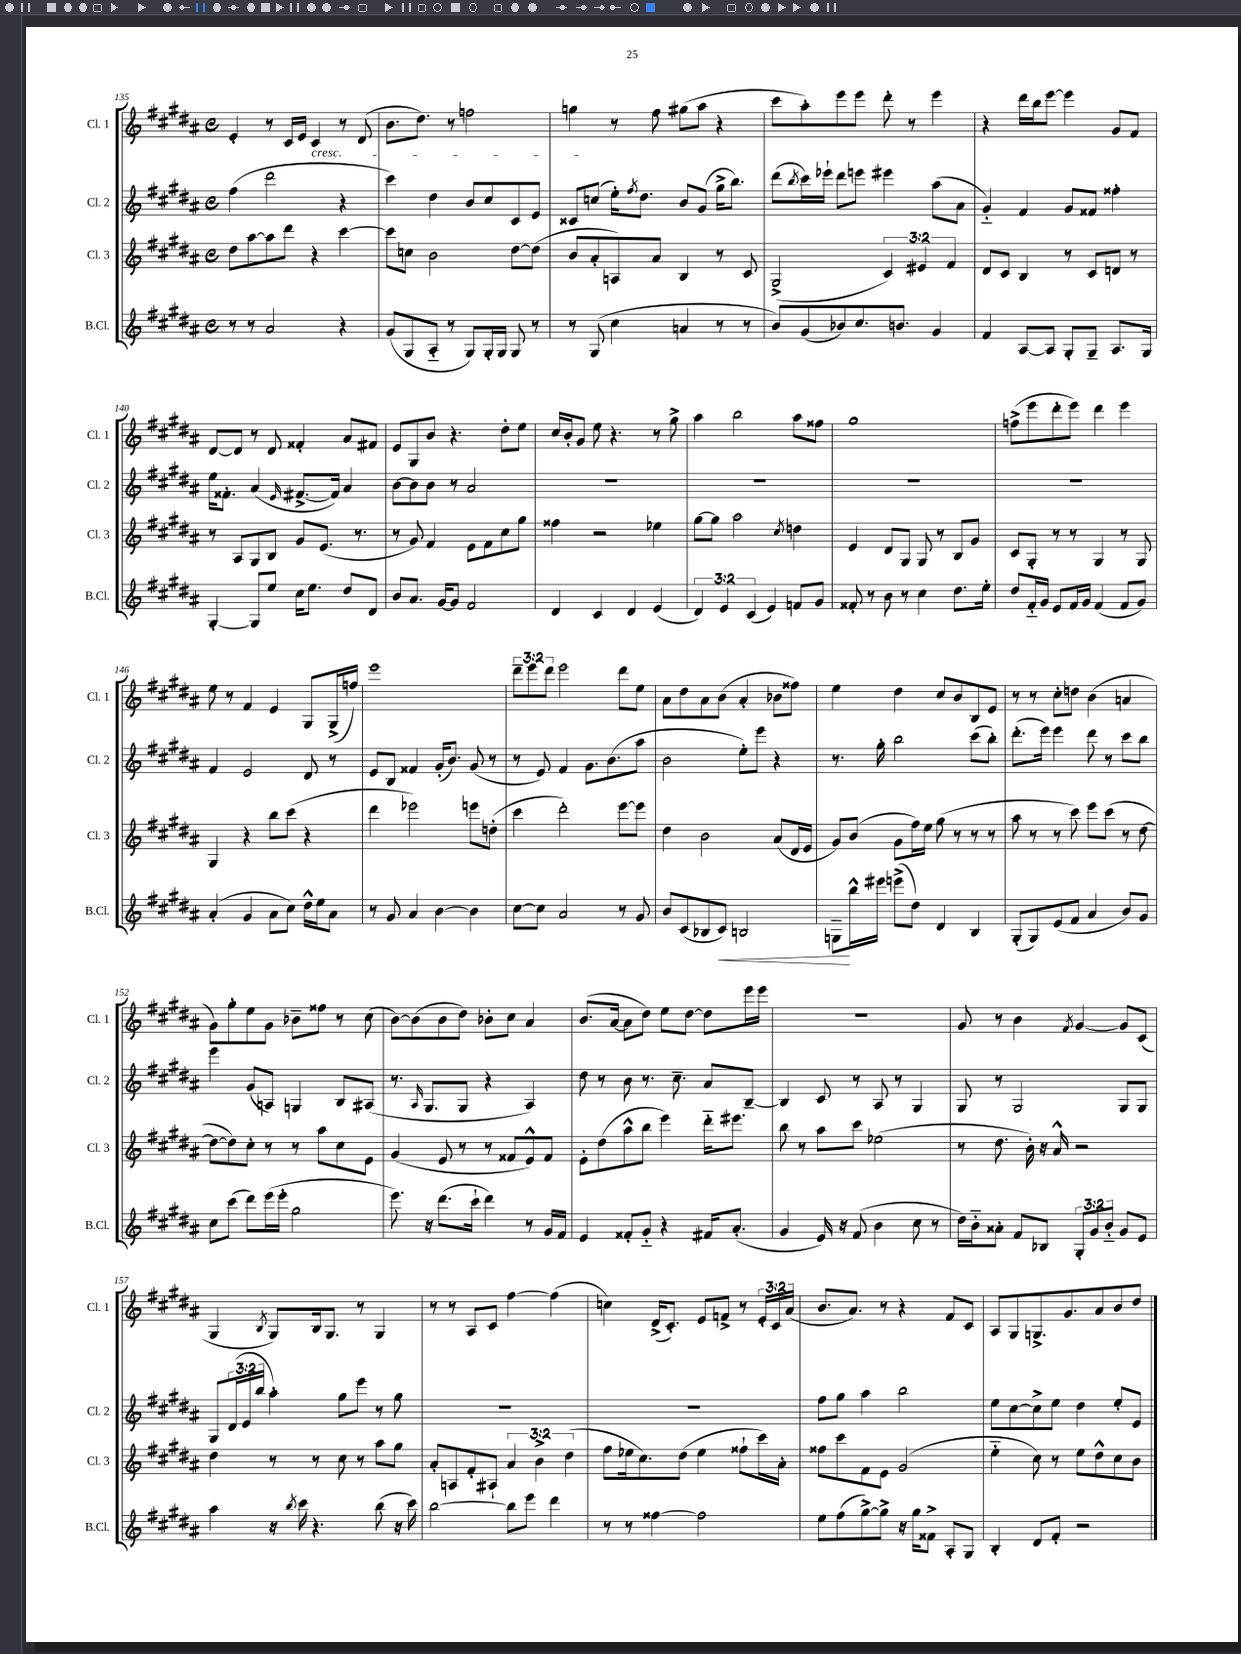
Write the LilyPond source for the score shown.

<<
\new StaffGroup <<
\new Staff = "s0" \with { instrumentName = "Cl. 1" shortInstrumentName = "Cl. 1" } {
    \clef treble \key b \major \defaultTimeSignature \time 4/4 \override Staff.TupletNumber.text = #tuplet-number::calc-fraction-text
    e'4-. r8 cis'16 e'16 cis'4\cresc r8 dis'8( |
    b'8. dis''8.) r8 f''2 |
    g''4\! r8 fis''8 gis''8( ais''8 r4 |
    cis'''8 ais''8-.) e'''8 e'''8 dis'''8-. r8 e'''4 |
    r4 dis'''16 b''16 e'''8~ e'''4 gis'8 fis'8 |
    dis'8~ dis'8 r8 dis'8 fisis'4-. ais'8 fis'8 |
    e'8 gis8 b'8 r4. dis''8-. e''8 |
    cis''16 b'16-. gis'8 e''8 r4. r8 gis''8-> |
    ais''4 b''2 ais''8 fisis''8 |
    gis''1 |
    f''8->( e'''8 dis'''8-. e'''8) dis'''4 e'''4 |
    e''8 r8 fis'4 e'4 gis8 gis16->( f''16) |
    e'''1 |
    \tuplet 3/2 { dis'''8-- e'''8 dis'''8 } e'''2 dis'''8 e''8 |
    ais'8 dis''8 ais'8 b'8( ais'4-. bes'8 fisis''8) |
    e''4 dis''4 cis''8 b'8 b8 e'8 |
    r8 r8 cis''8-. d''8 b'4( a'4 |
    gis'8) gis''8-. e''8 gis'8 bes'8-- fisis''8 r8 cis''8( |
    b'8~) b'8( b'8 dis''8) bes'8-. cis''8 ais'4 |
    b'8.( ais'16~ ais'8 dis''8) e''8 dis''8~ dis''8 e'''16 e'''16 |
    R1 |
    gis'8 r8 b'4 \acciaccatura { fis'8 } gis'4~ gis'8 cis'8( |
    gis4 \acciaccatura { b8 } gis8) b16 gis8. r8 gis4 |
    r8 r8 ais8 cis'8 fis''4~ fis''4( |
    c''4) dis'16->( cis'8.-.) e'8 f'8-> r8 \tuplet 3/2 { e'16-. cis'16 ais'16( } |
    b'8. ais'8.) r8 r4 fis'8 cis'8 |
    ais8 gis8 g8.-> gis'8. ais'8 b'8 dis''8 \bar "|." |
}
\new Staff = "s1" \with { instrumentName = "Cl. 2" shortInstrumentName = "Cl. 2" } {
    \clef treble \key b \major \defaultTimeSignature \time 4/4 \override Staff.TupletNumber.text = #tuplet-number::calc-fraction-text
    fis''4( dis'''2 r4 |
    cis'''4) dis''4 b'8 cis''8 cis'8 e'8 |
    cisis'8 c''8( e''16-.) \acciaccatura { fis''8 } dis''8. b'8 gis'8( gis''16-> b''8.) |
    dis'''8( \acciaccatura { b''8 } cis'''16) ees'''16-! dis'''8 e'''8 eis'''4 ais''8( ais'8 |
    gis'4-_) fis'4 gis'8 fisis'8 fisis''4-. |
    e''16 fisis'8.-. ais'4( \grace { e'16 } fis'8.~-> fis'16) ais'4 |
    b'8~ b'8 b'8 r8 ais'2 |
    R1 |
    R1 |
    R1 |
    R1 |
    fis'4 e'2 dis'8 r8 |
    e'8 b8 fisis'4 gis'16-.( b'8.) gis'8( r8 |
    r8 e'8) fis'4 gis'8. b'8.( ais''8 |
    b'2 e''8-.) e'''8 r4 |
    r8. gis''16-. b''2 cis'''8( b''8-.) |
    dis'''8.-.( e'''16) e'''4 dis'''8 r8 cis'''8 b''8 |
    e'''4 gis'8( a8) g4 b8 ais8( |
    r8. \grace { ais16 } gis8. gis8 r4 ais4) |
    dis''8 r8 b'8 r8. cis''8.-- ais'8 b8~-- |
    b4 cis'8 r8 ais8 r8 gis4 |
    gis8 r8 gis2 gis8 gis8 |
    gis8 \tuplet 3/2 { dis'16( e'16 b''16 } ais''4-.) gis''8 e'''8 r8 gis''8 |
    R1 |
    r1 |
    fis''8 gis''8 ais''4 b''2 |
    e''8 cis''8~ cis''8-> e''8 dis''4 e''8-. e'8 \bar "|." |
}
\new Staff = "s2" \with { instrumentName = "Cl. 3" shortInstrumentName = "Cl. 3" } {
    \clef treble \key b \major \defaultTimeSignature \time 4/4 \override Staff.TupletNumber.text = #tuplet-number::calc-fraction-text
    dis''8 ais''8~ ais''8 dis'''8 r4 cis'''4~ |
    cis'''8 c''8 b'2 dis''8~ dis''8( |
    b'8 ais'8-. a8) ais'8 b4 r8 cis'8 |
    gis2->( \tuplet 3/2 { cis'4) eis'4 fis'4 } |
    dis'8 cis'8 b4 r8 cis'8 d'8 r8 |
    r8 ais8 gis8 b8 gis'8 e'8.( r8. |
    r8 gis'8) fis'4 e'8 fis'8 cis''8 gis''8 |
    fisis''4 r2 ees''4 |
    gis''8~ gis''8 ais''2 \acciaccatura { cis''8 } d''4 |
    e'4 dis'8 gis8 gis8 r8 b8 gis'8 |
    cis'8 gis8-. r8 r8 gis4 r8 gis8 |
    gis4 r4 b''8 cis'''8( r4 |
    dis'''4 ees'''2) e'''8 d''8-.( |
    cis'''4 dis'''2-.) e'''8~ e'''8 |
    dis''4 b'2 ais'8( dis'16 e'16 |
    gis'8) b'8( gis'8 fis''16) e''16 gis''8( r8 r8 r8 |
    ais''8 r8 r8 cis'''8) e'''8 cis'''8( r8 dis''8~ |
    dis''8~ dis''8) cis''8-. r8 r8 ais''8 cis''8 e'8 |
    gis'4( e'8 r8 r8 fisis'8 e'8-^) fisis'8 |
    e'8-. dis''8( ais''8-^ b''8 e'''4) dis'''16-_ eis'''8. |
    b''8 r8 ais''8 cis'''8 ees''2( |
    r8 dis''8. b'16-.) r16 ais'16-^ r2 |
    dis''4 r8 r8 cis''8 r8 ais''8 gis''8 |
    ais'8-. a8 fis'8-. ais8-! \tuplet 3/2 { ais'4 b'4-> dis''4( } |
    fis''8 ees''16 cis''8.) dis''8( ees''4 fisis''8-! cis'''16) ais'16-. |
    fisis''8 cis'''8 fis'8 e'8 gis'2( |
    e''4-_ cis''8) r8 e''8 dis''8-^ cis''8 b'8 \bar "|." |
}
\new Staff = "s3" \with { instrumentName = "B.Cl." shortInstrumentName = "B.Cl." } {
    \clef treble \key b \major \defaultTimeSignature \time 4/4 \override Staff.TupletNumber.text = #tuplet-number::calc-fraction-text
    r8 r8 ais'2 r4 |
    gis'8( gis8 ais8-_ r8 gis8) gis16-. gis16 gis8 r8 |
    r8 gis8( cis''4 a'4 r8 r8 |
    b'8) gis'8( bes'8) cis''8. b'8. gis'4 |
    fis'4 ais8~ ais8 gis8-. gis8-- ais8. gis16 |
    gis4~-. gis8 e''8 cis''16 e''8. dis''8 dis'8 |
    b'8 ais'8. gis'16~ gis'8 fis'2 |
    dis'4 cis'4 dis'4 e'4( |
    \tuplet 3/2 { dis'4) e'4 cis'4( } e'4) f'8 gis'8 |
    fisis'8-. r8 b'8 r8 cis''4 dis''8. e''16-. |
    dis''8 fis'16-_ gis'16 e'8 fis'16 gis'16 fis'4( fis'8 gis'8) |
    ais'4-.( gis'4 ais'8 cis''8) dis''16-^ e''16 ais'8 |
    r8 gis'8 ais'4 b'4~ b'4 |
    cis''8~ cis''8 ais'2 r8 gis'8 |
    b'8 cis'8( bes8 cis'8\<) b2 |
    g8--\! b''16-^ eis'''16 e'''8->( dis''8) dis'4 b4 |
    gis8-.( gis8) e'8( fis'8 ais'4 b'8) gis'8 |
    cis''8 cis'''8( dis'''8) e'''16( e'''16-. gis''2 |
    e'''8.) r16 dis'''8.( cis'''16-! dis'''4) r8 gis'16 fis'16 |
    e'4 fisis'8-. gis'8-_ r4 fis'16 ais'8.-.( |
    gis'4 e'16) r16 fis'8( b'4 cis''8 r8 |
    dis''16) b'16-_ aisis'8-. fis'8 bes8 \tuplet 3/2 { gis8-. gis'8 b'8-_ } gis'8 e'8 |
    ais''4 r16 \acciaccatura { b''8 } cis'''16 r4. b''8( r16 cis'''16) |
    b''2~ b''8 e'''8 dis'''4 |
    r8 r8 fisis''4~ fisis''2 |
    e''8 fis''8( gis''8~->) gis''8-> r16 gis''16 fisis'8-> ais8-. gis8 |
    b4-. dis'8 fis'8-. r2 \bar "|." |
}
>>
>>
\layout { \context { \Score currentBarNumber = #135 } }
